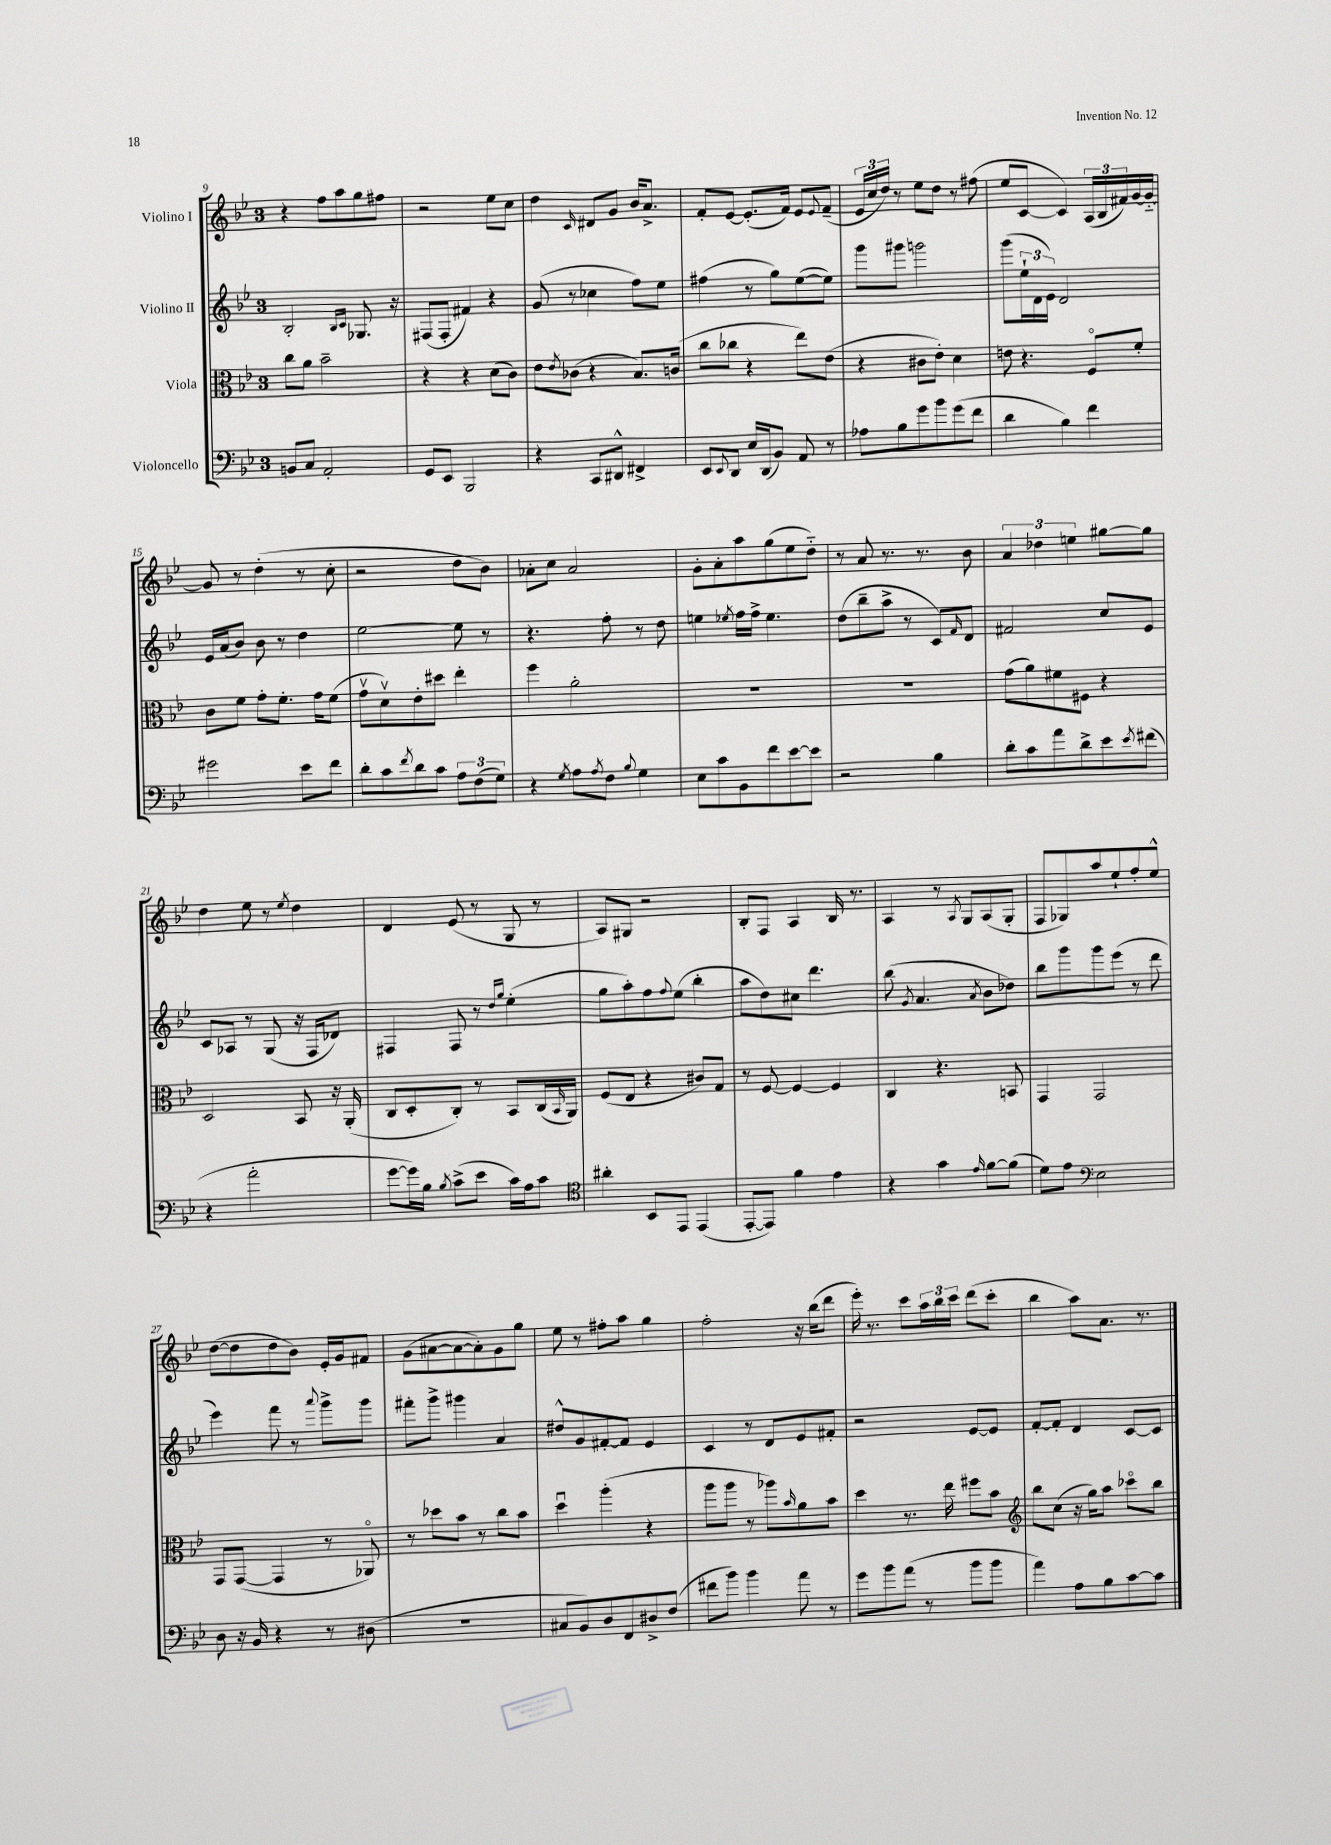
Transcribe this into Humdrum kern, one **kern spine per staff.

**kern	**kern	**kern	**kern
*staff4	*staff3	*staff2	*staff1
*clefF4	*clefC3	*clefG2	*clefG2
*k[b-e-]	*k[b-e-]	*k[b-e-]	*k[b-e-]
*M3/4	*M3/4	*M3/4	*M3/4
8BB	8cc	2B-'	4r
8C	8a	.	.
2AA'	2b-~	.	8ff
.	.	.	8aa
.	.	16qqB-	.
.	.	16qqc	.
.	.	8.G-	8gg
.	.	.	8ff#
.	.	16r	.
=	=	=	=
8GG	4r	(8F#	2r
8EE-	.	8F#'	.
2BBB-	4r	4f#)	.
.	(8d	4r	8ee-
.	8c)	.	8cc
=	=	=	=
4r	8e-	(8g	4dd
.	8qe-	.	.
.	(8c-	8r	.
.	.	.	16qqc
8CC	4r	4cc-	8d#
8DD#^^	.	.	8g
4FF#^	8.B-)	8ff)	16b-
.	.	.	8.a^
.	.	8ee-	.
.	(16c	.	.
=	=	=	=
8EE-	8cc	(4ff#	8f'
8qqEE-	.	.	.
8DD	8cc-	.	[8e-
16E-	4r	8r	(8.e-']
(16DD	.	.	.
8BB-)	.	8gg)	.
.	.	.	16f)
8AA	8ee-)	([8ee-	8e-
.	.	.	8qqe-
8r	(8e-	8ee-])	(8f~
=	=	=	=
8A-	4r	8ggg	24e-
.	.	.	24cc
.	.	.	24dd)
8B-	.	8ggg#	8r
8g	8c#	2ggg	8ee-
8b-	8e-')	.	8dd
(8g	4d	.	8r
8f	.	.	(8ff#
=	=	=	=
4d	8e	(8ggg	8ee-
.	4.r	24ee-`	[8c
.	.	24d	.
.	.	24e-)	.
4B-)	.	2d	4c])
4f	8Fo	.	(24A
.	.	.	24B-
.	.	.	24f#)
.	8f'	.	[16g
.	.	.	16g'~_
=	=	=	=
2g#	8c	16e-	8g]
.	.	(16a	.
.	8f	8b-)	8r
.	8g'	8b-	(4dd'
.	8.f'	8r	.
8e-	.	4dd	8r
.	16g	.	.
8f	(8f	.	8cc'
=	=	=	=
8d'	8gv	[2ee-	2r
8c	8dv)	.	.
8qf	.	.	.
8d	8e-'	.	.
8c	8dd#	.	.
12A	4ee-'	8ee-]	8dd
(12F	.	.	.
.	.	8r	8b-)
12G)	.	.	.
=	=	=	=
4r	4ff	4.r	8a-'
.	.	.	8cc
8qG	.	.	.
8A	2a'	.	2a-
8qA	.	.	.
8F	.	8ff'	.
8qqB-	.	.	.
4G	.	8r	.
.	.	8dd	.
=	=	=	=
8E-	2.r	4ee	8g'
8c	.	.	8a'
.	.	8qee-	.
8BB-	.	16ff	8aa
.	.	16ff^	.
8f	.	4.ee-	(8gg
[8e-	.	.	8ee-
8e-]	.	.	8dd'~)
=	=	=	=
2r	2.r	(8dd	8r
.	.	8bb-~	8a
.	.	8aa^	8.r
.	.	8r	.
.	.	.	8.r
4B-	.	8c)	.
.	.	16qqf	.
.	.	8d	8b-
=	=	=	=
8d'	(8g	2f#	6a
8c	8a)	.	.
.	.	.	6dd-
8a	8f#	.	.
.	.	.	6ee
8d^	8F#	.	.
8e-	4r	8cc	[8gg#
8qe-	.	.	.
(8f#	.	8e-	8gg#]
=	=	=	=
4r	2D	8c	4dd
.	.	8A-	.
2a'	.	8r	8ee-
.	.	(8G	8r
.	.	.	8qee-
.	8BB-	16r	4dd
.	.	16F	.
.	16r	8d-)	.
.	(16AA'	.	.
=	=	=	=
[8g	8C	4F#	4d
16g])	8D'	.	.
16B-	.	.	.
8qB-	.	.	.
(8c^	8C')	8F#	(8e-
8e-	8r	8r	8r
.	.	16qqdd	.
.	.	16qqgg	.
16c)	8BB-	(4ee-'	8G
16A	.	.	.
8c	(16C	.	8r
.	16qqBB-	.	.
.	16AA)	.	.
=	=	=	=
*clefC4	*	*	*
4a#'	(8F	8gg	8A)
.	8E-	8aa')	8G#
8BB-	4r	8ff	2r
.	.	8qqff	.
8EE-	.	(8ee-	.
(4EE-	8c#)	4bb-'	.
.	8G	.	.
=	=	=	=
[8EE-'	8r	8aa	8B-'
8EE-])	[8F	8dd)	8F
4f	4F_	8cc#	4A
.	.	4.ddd	.
4e-	4F]	.	16B-
.	.	.	8.r
=	=	=	=
4r	4C	(8bb-	4A
.	.	8qg	.
.	.	4.a	.
4g	4.r	.	8r
.	.	.	8qA
.	.	.	8G
16qqe-	.	8qa	.
[8f	.	8b-	(8A
(8f]	8BB	8dd-)	8G'
=	=	=	=
8d)	4GG	8bb-	8F
8e-	.	8ggg	8G-)
*clefF4	*	*	*
2E-	2GG	8ggg	8aa
.	.	(8eee-	8ee-`
.	.	8r	8ff'
.	.	8ddd	8ee-^^
=	=	=	=
8D	8GG	4eee-)	([8dd
16r	([8GG	.	8dd]
16BB-	.	.	.
4r	4GG]	8fff	8dd
.	.	8r	8b-)
.	.	8qqaaa	.
8r	8r	8ggg^	16e-'
.	.	.	16g
(8D#	8AA-o)	8ggg	8f#
=	=	=	=
2.r	8r	8fff#'	(8g
.	8dd-	8ggg^	[8a#
.	8b-	4ggg#	8a#_
.	8r	.	8a#'])
.	8cc	4a	8g
.	8b-	.	8gg
=	=	=	=
8C#	4ddu	8dd#^^	8ee-
8BB-)	.	8g	8r
8D	(4aa'	[8f#'	8ff#'
8FF	.	8f#]	8aa
8D#^	4r	4e-	4gg
(8F	.	.	.
=	=	=	=
8f#	8aa	4c	2ff'
8b-)	8aa	.	.
4b-	8r	8r	.
.	8aa-)	8d	.
.	16qqb-	.	.
8a	8a	8e-	16r
.	.	.	(16bb-
8r	8b-	8f#'	8ddd
=	=	=	=
8g	4dd	2r	16eee-')
.	.	.	8.r
8b-	.	.	.
(8a	8.r	.	8ccc
8r	.	.	24aa
.	.	.	24bb-
.	16ee-	.	.
.	.	.	24ccc
8b-	8ff#	[8e-	(8ddd
8b-	8b-	8e-]	8ccc'
=	=	=	=
*	*clefG2	*	*
4a)	8bb-	[8f'	4bb-
.	(8cc	8f']	.
8A	16r	4d	8aa)
.	16gg)	.	.
8B-	8aa	.	8.a
[8c	8ccc-o	[8c	.
.	.	.	8.r
8c]	8bb-	8c]	.
==	==	==	==
*-	*-	*-	*-
